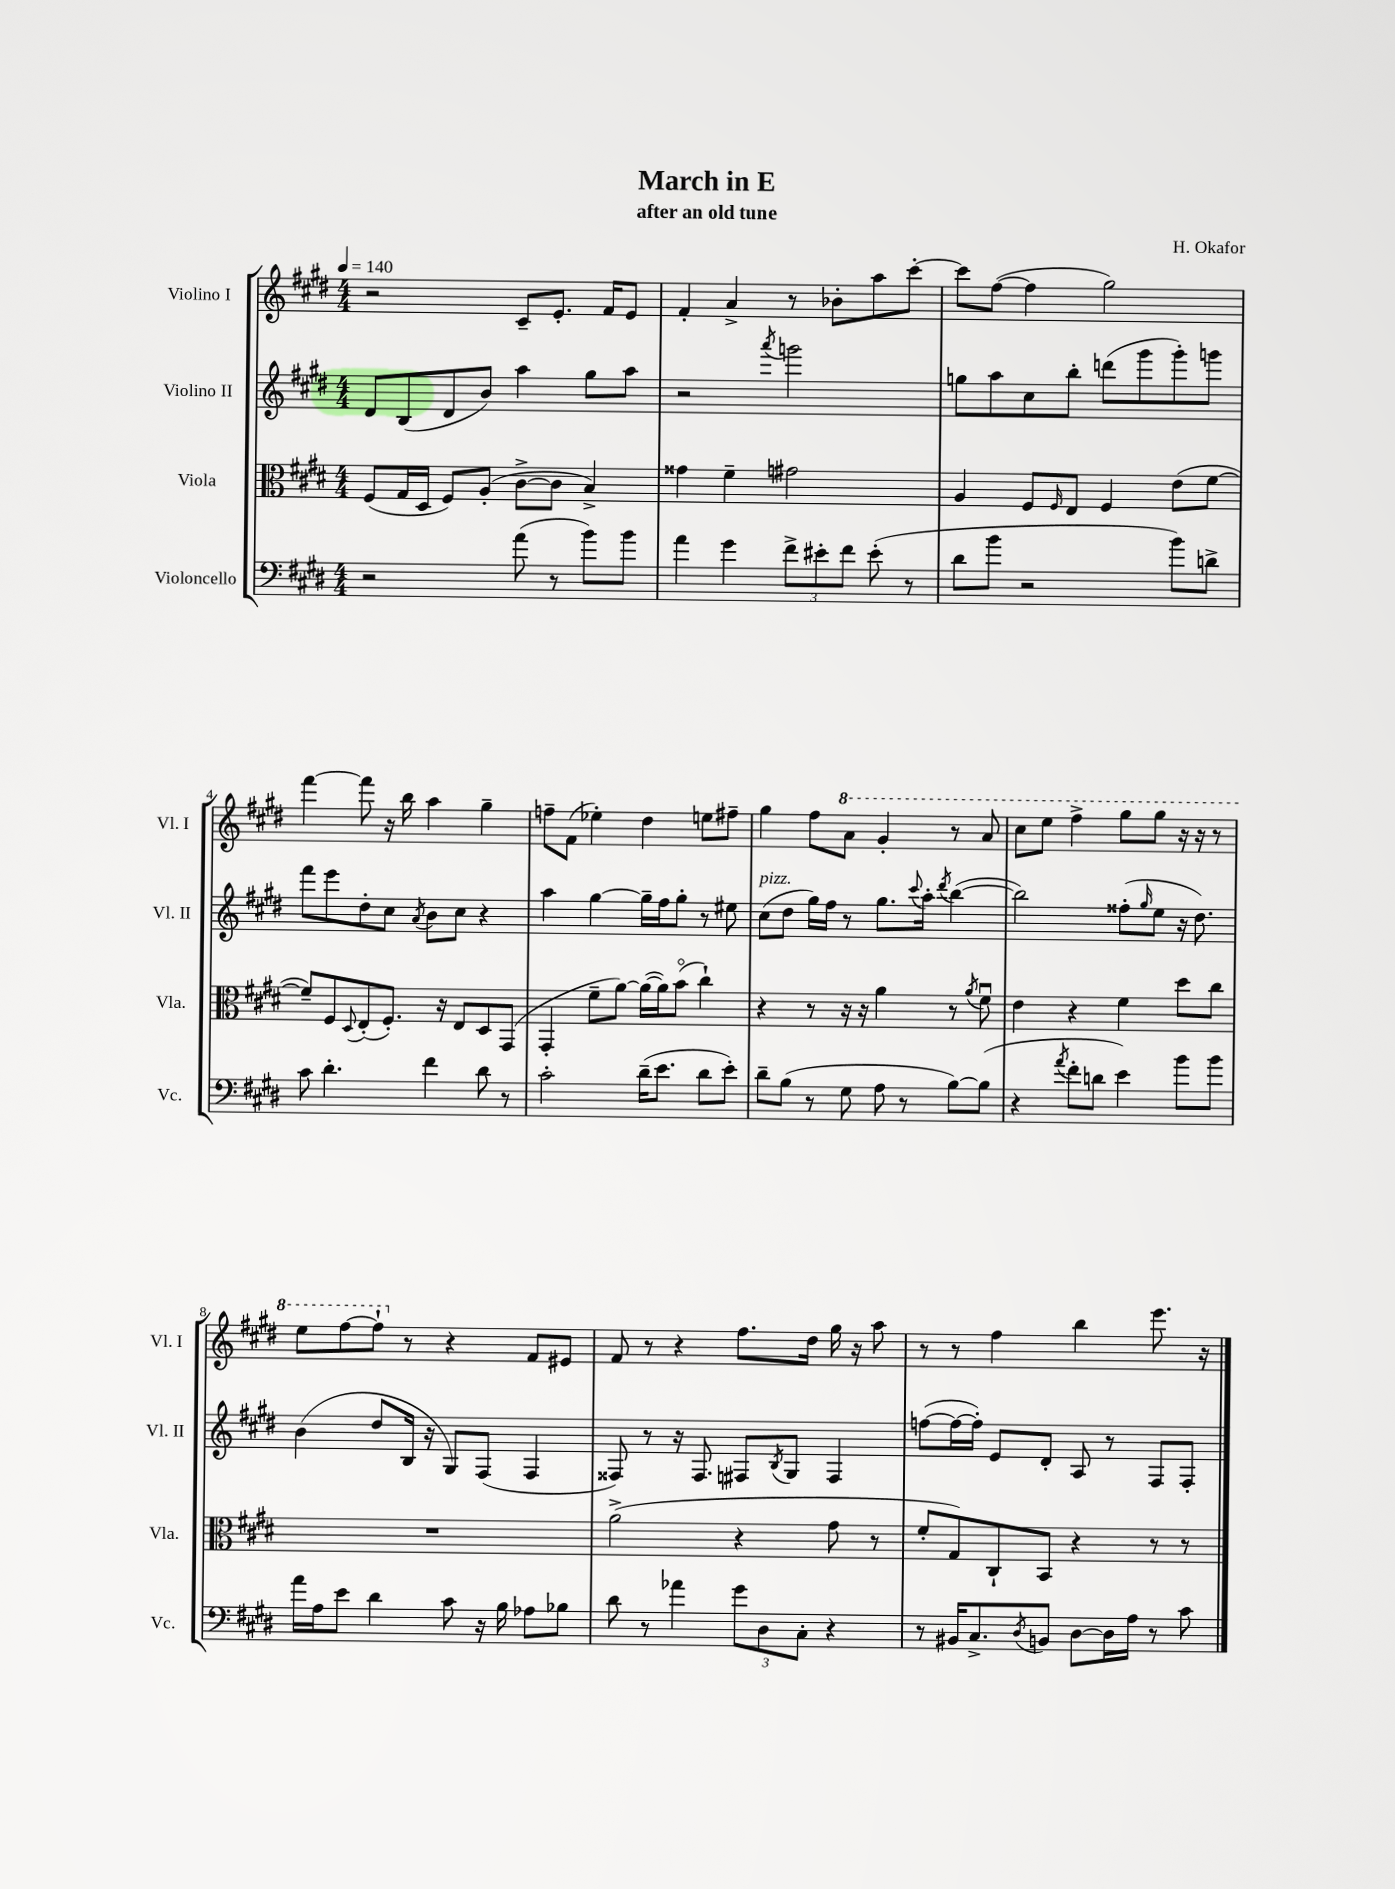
\header { title = "March in E" composer = "H. Okafor" subtitle = "after an old tune" }
<<
\new StaffGroup <<
\new Staff = "s0" \with { instrumentName = "Violino I" shortInstrumentName = "Vl. I" } {
    \clef treble \key e \major \numericTimeSignature \time 4/4 \tempo 4 = 140
    r2 cis'8-- e'8.-. fis'16 e'8 |
    fis'4-. a'4-> r8 bes'8-. a''8 cis'''8~-. |
    cis'''8 fis''8~( fis''4 gis''2) |
    fis'''4~ fis'''8 r16 b''16 a''4 gis''4-- |
    f''8-- fis'8( ees''4-.) dis''4 e''8 fis''8-- |
    gis''4 fis''8 \ottava #1 a''8 gis''4-. r8 a''8 |
    cis'''8 e'''8 fis'''4-> gis'''8 gis'''8 r16 r16 r8 |
    e'''8 fis'''8~ fis'''8-! \ottava #0 r8 r4 fis'8 eis'8 |
    fis'8 r8 r4 fis''8. dis''16 gis''16 r16 a''8 |
    r8 r8 fis''4 b''4 e'''8. r16 \bar "|." |
}
\new Staff = "s1" \with { instrumentName = "Violino II" shortInstrumentName = "Vl. II" } {
    \clef treble \key e \major \numericTimeSignature \time 4/4
    dis'8 b8( dis'8 b'8) a''4 gis''8 a''8 |
    r2 \acciaccatura { a'''8 } g'''2 |
    g''8 a''8 cis''8 b''8-. d'''8( gis'''8 gis'''8-.) g'''8 |
    fis'''8 e'''8 dis''8-. cis''8 \acciaccatura { a'8 } b'8 cis''8 r4 |
    a''4 gis''4~ gis''16-- fis''16 gis''8-. r8 eis''8 |
    cis''8^\markup { \italic "pizz." }( dis''8 gis''16) fis''16 r8 gis''8. \appoggiatura { cis'''8 } a''16-. \acciaccatura { dis'''8 } b''4~( |
    b''2) fisis''8-.( \grace { gis''16 } e''8 r16 dis''8.) |
    b'4( dis''8 b16 r16 gis8) fis8( fis4 |
    fisis8) r8 r16 fisis8. fis8 \acciaccatura { b8 } gis8 fis4 |
    f''8~( f''16~ f''16-.) e'8 dis'8-. a8 r8 fis8 fis8-. \bar "|." |
}
\new Staff = "s2" \with { instrumentName = "Viola" shortInstrumentName = "Vla." } {
    \clef alto \key e \major \numericTimeSignature \time 4/4
    fis8( gis16 dis16 fis8) a8-.( cis'8~-> cis'8 b4->) |
    gisis'4 fis'4-- gis'2 |
    a4 fis8 \grace { fis16 } e8 fis4 e'8( fis'8~ |
    fis'8--) fis8 \appoggiatura { dis8 } e8-.( fis8.-.) r16 e8 dis8 gis,8( |
    gis,4-. fis'8-- a'8~) a'16~( a'16) b'8\flageolet( cis''4-!) |
    r4 r8 r16 r16 a'4 r8 \acciaccatura { a'8 } fis'8\downbow |
    e'4 r4 fis'4 dis''8 cis''8 |
    R1 |
    a'2->( r4 gis'8 r8 |
    fis'8-. gis8) cis8-! b,8 r4 r8 r8 \bar "|." |
}
\new Staff = "s3" \with { instrumentName = "Violoncello" shortInstrumentName = "Vc." } {
    \clef bass \key e \major \numericTimeSignature \time 4/4
    r2 a'8( r8 b'8) b'8 |
    a'4 gis'4 \tuplet 3/2 { fis'8-> eis'8-. fis'8 } eis'8-.( r8 |
    dis'8 b'8 r2 b'8) d'8-> |
    cis'8 dis'4.-. fis'4 dis'8 r8 |
    cis'2-. dis'16--( e'8. dis'8 e'8-.) |
    dis'8-- b8( r8 gis8 a8 r8 b8~) b8( |
    r4 \acciaccatura { a'8 } fis'8-. d'8 e'4) b'8 b'8 |
    a'16 a16 e'8 dis'4 cis'8 r16 b16 aes8 bes8 |
    dis'8 r8 aes'4 \tuplet 3/2 { gis'8 dis8 cis8-. } r4 |
    r8 bis,16 cis8.-> \acciaccatura { dis8 } b,8 dis8~ dis16 a16 r8 cis'8 \bar "|." |
}
>>
>>
